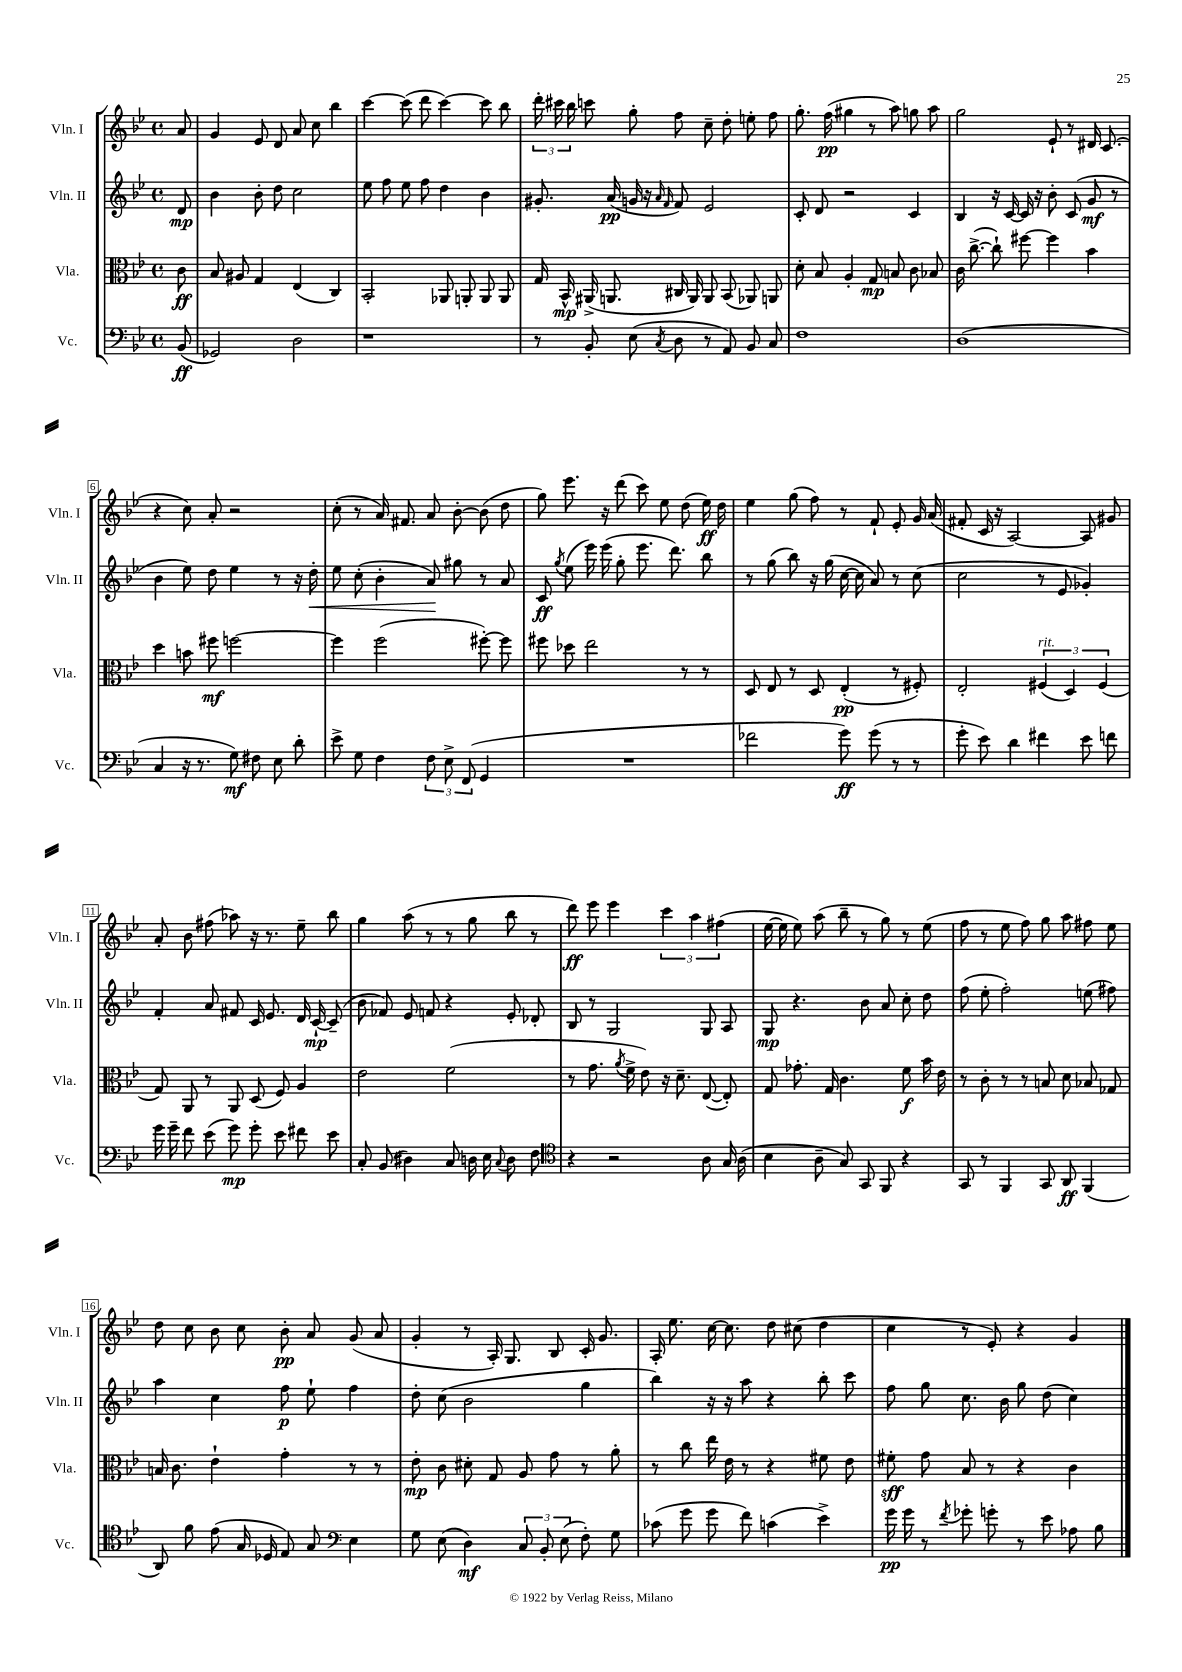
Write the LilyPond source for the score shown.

<<
\new StaffGroup <<
\new Staff = "s0" \with { instrumentName = "Vln. I" shortInstrumentName = "Vln. I" } {
    \clef treble \key bes \major \defaultTimeSignature \time 4/4 \partial 8
    \autoBeamOff a'8 |
    g'4 ees'8 d'8 a'8 c''8 bes''4 |
    c'''4~ c'''8( d'''8 c'''4~) c'''8 bes''8 |
    \tuplet 3/2 { d'''16-. cis'''16 bes''16 } c'''8 g''8-. f''8 c''8-- d''8-. e''8-. f''8 |
    g''8.-. f''16\pp( gis''4 r8 a''8) g''8 a''8 |
    g''2 ees'8-! r8 dis'16 c'8.( |
    r4 c''8) a'8-. r2 |
    c''8-.( r8 a'16) fis'8. a'8 bes'8~-. bes'8( d''8 |
    g''8) ees'''8. r16 d'''8( c'''8) ees''8 d''8( ees''16\ff) d''16 |
    ees''4 g''8( f''8) r8 f'8-! ees'8-. g'16 a'16( |
    fis'8-. c'16 r16 a2~) a8 gis'8 |
    a'8-. bes'8 fis''8( aes''8) r16 r8. ees''8-- bes''8 |
    g''4 a''8( r8 r8 g''8 bes''8 r8 |
    d'''8\ff) ees'''8 ees'''4 \tuplet 3/2 { c'''4 a''4 fis''4( } |
    ees''16~ ees''16 ees''8) a''8( bes''8-- r8 g''8) r8 ees''8( |
    f''8 r8 ees''8 f''8) g''8 a''8 fis''8 ees''8 |
    d''8 c''8 bes'8 c''8 bes'8-.\pp a'8 g'8( a'8 |
    g'4-. r8 a16-.) g8. bes8 c'16-. g'8. |
    a16-. ees''8. c''16~ c''8. d''8 cis''8( d''4 |
    c''4 r8 ees'8-.) r4 g'4 \bar "|." |
}
\new Staff = "s1" \with { instrumentName = "Vln. II" shortInstrumentName = "Vln. II" } {
    \clef treble \key bes \major \defaultTimeSignature \time 4/4 \partial 8
    \autoBeamOff d'8\mp |
    bes'4 bes'8-. d''8 c''2 |
    ees''8 f''8 ees''8 f''8 d''4 bes'4 |
    gis'8.-. a'16\pp( g'16 r16 \grace { a'16 f'16 } f'8) ees'2 |
    c'8-. d'8 r2 c'4 |
    bes4 r16 c'16~ c'16 r16 bes'8-. c'8( g'8\mf r8 |
    bes'4 ees''8) d''8 ees''4 r8 r16 d''16-.\< |
    ees''8 c''8-.( bes'4-. a'8\!) gis''8 r8 a'8 |
    c'8\ff \acciaccatura { g''8 } ees''8( ees'''16) ees'''16( g''8-. ees'''8. d'''8.) bes''8 |
    r8 g''8( bes''8) r16 g''16( c''16~ c''16 a'8) r8 c''8( |
    c''2 r8 ees'8 ges'4-.) |
    f'4-. a'8 fis'8 c'16 ees'8. d'16 c'16~-!\mp c'8--( |
    bes'8 fes'8) ees'8 f'8 r4 ees'8-. des'8-. |
    bes8 r8 g2 g8 a8 |
    g8\mp r4. bes'8 a'8 c''8-. d''8 |
    f''8( ees''8-. f''2-.) e''8( fis''8) |
    a''4 c''4 f''8\p ees''8-! f''4 |
    d''8-. c''8( bes'2 g''4 |
    bes''4) r16 r16 a''8 r4 bes''8-. c'''8 |
    f''8 g''8 c''8. bes'16 g''8 d''8( c''4) \bar "|." |
}
\new Staff = "s2" \with { instrumentName = "Vla." shortInstrumentName = "Vla." } {
    \clef alto \key bes \major \defaultTimeSignature \time 4/4 \partial 8
    \autoBeamOff c'8\ff |
    bes8 ais8 g4 ees4( c4) |
    bes,2-. aes,8 a,8-. a,8 a,8 |
    g16 bes,16-^\mp ais,16->( a,8. cis16 a,16) a,8 bes,8( aes,8) a,8 |
    d'8-. bes8 a4-. g8\mp b8 c'8 bes8 |
    c'16 c''8.~->( c''8-!) fis''8~ fis''4 bes'4 |
    d''4 b'8 fis''8\mf f''2~ |
    f''4 f''2( fis''8~-.) fis''8 |
    fis''8 des''8 ees''2 r8 r8 |
    d8 ees8 r8 d8 ees4-.\pp( r8 fis8-.) |
    ees2-. \tuplet 3/2 { fis4^\markup { \italic "rit." }( d4) fis4( } |
    g8) a,8 r8 a,8 d8( f8) a4 |
    ees'2 f'2( |
    r8 g'8. \acciaccatura { a'8 } f'16-> ees'8) r16 d'8.-- ees8~( ees8-.) |
    g8 ges'8.-. g16 c'4. f'8\f bes'16 ees'16 |
    r8 c'8-. r8 r8 b8 d'8 bes8 ges8 |
    b16 c'8. ees'4-! g'4-. r8 r8 |
    ees'8-.\mp c'8 dis'8-. g8 a8 g'8 r8 a'8-. |
    r8 c''8 ees''16 ees'16 r8 r4 fis'8 ees'8 |
    fis'8-.\sff g'8 bes8 r8 r4 c'4 \bar "|." |
}
\new Staff = "s3" \with { instrumentName = "Vc." shortInstrumentName = "Vc." } {
    \clef bass \key bes \major \defaultTimeSignature \time 4/4 \partial 8
    \autoBeamOff bes,8\ff( |
    ges,2) d2 |
    r1 |
    r8 bes,8-. ees8( \acciaccatura { c8 } d8 r8 a,8) bes,8 c8 |
    f1 |
    d1( |
    c4 r16 r8. g8\mf) fis8 ees8 d'8-. |
    ees'8-> g8 f4 \tuplet 3/2 { f8 ees8-> f,8( } g,4 |
    R1 |
    fes'2 g'8\ff) g'8( r8 r8 |
    g'8-. ees'8) d'4 fis'4 ees'8 f'8 |
    g'16 g'16-- f'8 ees'8( g'8\mp) g'8-. ees'8 fis'8 ees'8 |
    c8-. bes,8( dis4) c8 d16 ees16 \appoggiatura { c8 } d8 f8 |
    \clef tenor r4 r2 a8 g16 a16( |
    bes4 a8-- g8) g,8 f,8 r4 |
    g,8 r8 f,4 g,8 a,8\ff f,4( |
    a,8) f'8 ees'8( g16 des16 ees8) g8 \clef bass ees4 |
    g8 ees8( d4\mf) \tuplet 3/2 { c8 bes,8-. ees8( } f8-.) g8 |
    ces'8( g'8 g'8 f'8) c'4( ees'4->) |
    g'16\pp g'16 r8 \acciaccatura { f'8 } ges'8-. g'8-. r8 ees'8 aes8 bes8 \bar "|." |
}
>>
>>
\layout { \context { \Score \override BarNumber.stencil = #(make-stencil-boxer 0.1 0.3 ly:text-interface::print) } }
